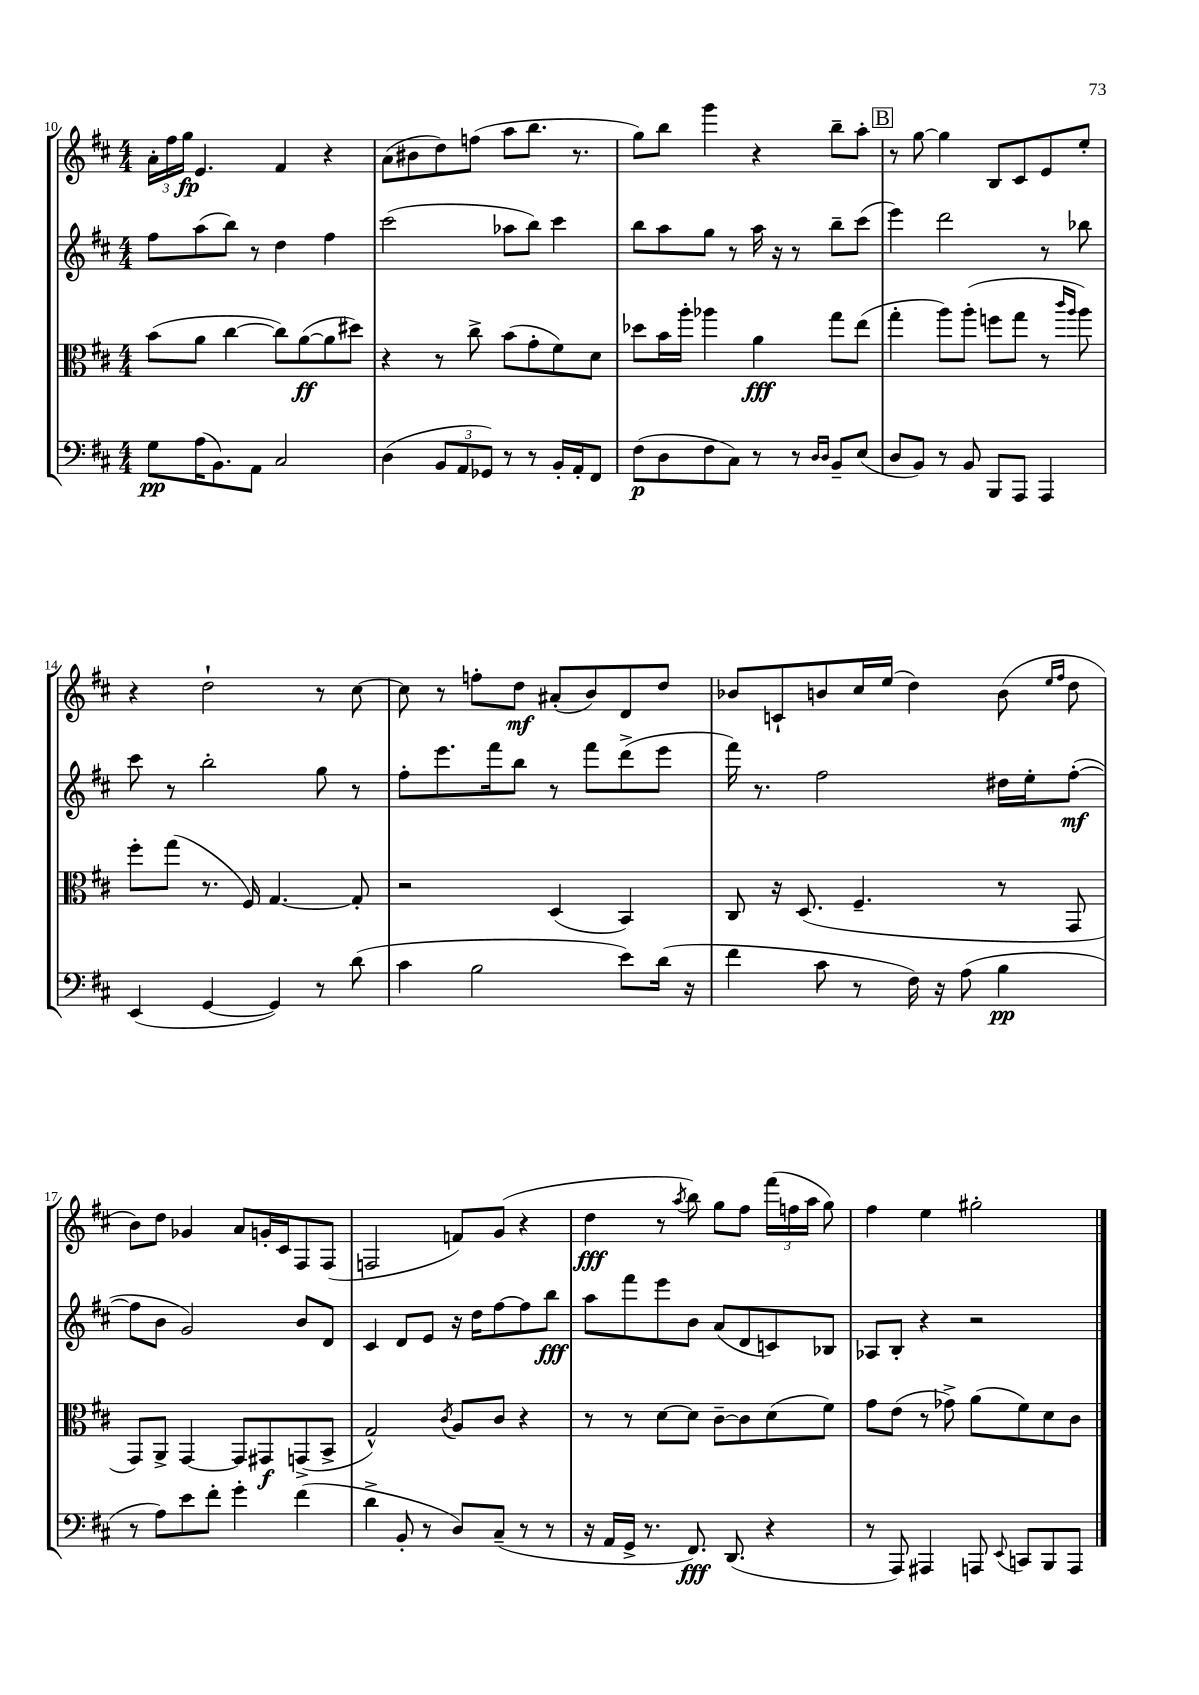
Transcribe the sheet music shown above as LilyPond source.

<<
\new StaffGroup <<
\new Staff = "s0" {
    \clef treble \key d \major \numericTimeSignature \time 4/4
    \autoBeamOff \tuplet 3/2 { a'16[-. fis''16 g''16]\fp } e'4. fis'4 r4 |
    a'8[( bis'8 d''8) f''8]( a''8[ b''8.] r8. |
    g''8[) b''8] g'''4 r4 b''8[-- a''8]-. |
    \mark \markup { \box "B" } r8 g''8~ g''4 b8[ cis'8 e'8 e''8]-. |
    r4 d''2-! r8 cis''8~ |
    cis''8 r8 f''8[-. d''8]\mf ais'8[-.( b'8) d'8 d''8] |
    bes'8[ c'8-! b'8 cis''16 e''16]( d''4) b'8( \grace { e''16[ fis''16] } d''8 |
    b'8[) d''8] ges'4 a'8[ g'16-. cis'16 fis8 fis8]( |
    f2 f'8[) g'8]( r4 |
    d''4\fff r8 \acciaccatura { a''8 } b''8) g''8[ fis''8] \tuplet 3/2 { fis'''16[( f''16 a''16] } g''8) |
    fis''4 e''4 gis''2-. \bar "|." |
}
\new Staff = "s1" {
    \clef treble \key d \major \numericTimeSignature \time 4/4
    \autoBeamOff fis''8[ a''8( b''8]) r8 d''4 fis''4 |
    cis'''2( aes''8[ b''8]) cis'''4 |
    b''8[ a''8 g''8] r8 a''16 r16 r8 b''8[-- cis'''8]( |
    \mark \markup { \box "B" } e'''4) d'''2 r8 bes''8 |
    cis'''8 r8 b''2-. g''8 r8 |
    fis''8[-. e'''8. fis'''16 b''8] r8 fis'''8[ d'''8->( e'''8] |
    fis'''16) r8. fis''2 dis''16[ e''16-. fis''8]~-.\mf( |
    fis''8[ b'8] g'2) b'8[ d'8] |
    cis'4 d'8[ e'8] r16 d''16[ fis''8~ fis''8 b''8]\fff |
    a''8[ fis'''8 e'''8 b'8] a'8[( d'8 c'8) bes8] |
    aes8[ b8]-. r4 r2 \bar "|." |
}
\new Staff = "s2" {
    \clef alto \key d \major \numericTimeSignature \time 4/4
    \autoBeamOff b'8[( a'8] cis''4~ cis''8[) a'8~\ff( a'8 dis''8]) |
    r4 r8 cis''8-> b'8[( g'8-. fis'8) d'8] |
    des''8[ b'16 a''16]-. aes''4 a'4\fff g''8[ e''8]( |
    \mark \markup { \box "B" } g''4-. a''8[) a''8]-.( f''8[ g''8] r8 \grace { cis'''16[ a''16] } a''8) |
    fis''8[-. g''8]( r8. fis16) g4.~ g8-. |
    r2 d4( b,4) |
    cis8 r16 d8.( fis4.-- r8 g,8 |
    g,8[) a,8]-> g,4~ g,8[ gis,8\f g,8->( b,8]-> |
    g2-^) \acciaccatura { cis'8 } a8[ cis'8] r4 |
    r8 r8 d'8[~ d'8] cis'8[~-- cis'8 d'8( fis'8]) |
    g'8[ e'8]( r8 ges'8->) a'8[( fis'8) d'8 cis'8] \bar "|." |
}
\new Staff = "s3" {
    \clef bass \key d \major \numericTimeSignature \time 4/4
    \autoBeamOff g8[\pp a16( b,8.) a,8] cis2 |
    d4( \tuplet 3/2 { b,8[ a,8 ges,8]) } r8 r8 b,16[-. a,16-. fis,8] |
    fis8[\p( d8 fis8 cis8]) r8 r8 \grace { d16[ d16] } b,8[-- e8]( |
    \mark \markup { \box "B" } d8[ b,8]) r8 b,8 b,,8[ a,,8] a,,4 |
    e,4( g,4~ g,4) r8 d'8( |
    cis'4 b2 e'8[) d'16]( r16 |
    fis'4 cis'8 r8 fis16) r16 a8( b4\pp |
    r8 a8[) e'8 fis'8]-. g'4-. fis'4( |
    d'4-> b,8-. r8 d8[) cis8]--( r8 r8 |
    r16 a,16[ g,16]-> r8. fis,8.\fff) d,8.( r4 |
    r8 a,,8) ais,,4 a,,8 \appoggiatura { e,8 } c,8[ b,,8 a,,8] \bar "|." |
}
>>
>>
\layout { \context { \Score currentBarNumber = #10 } }
